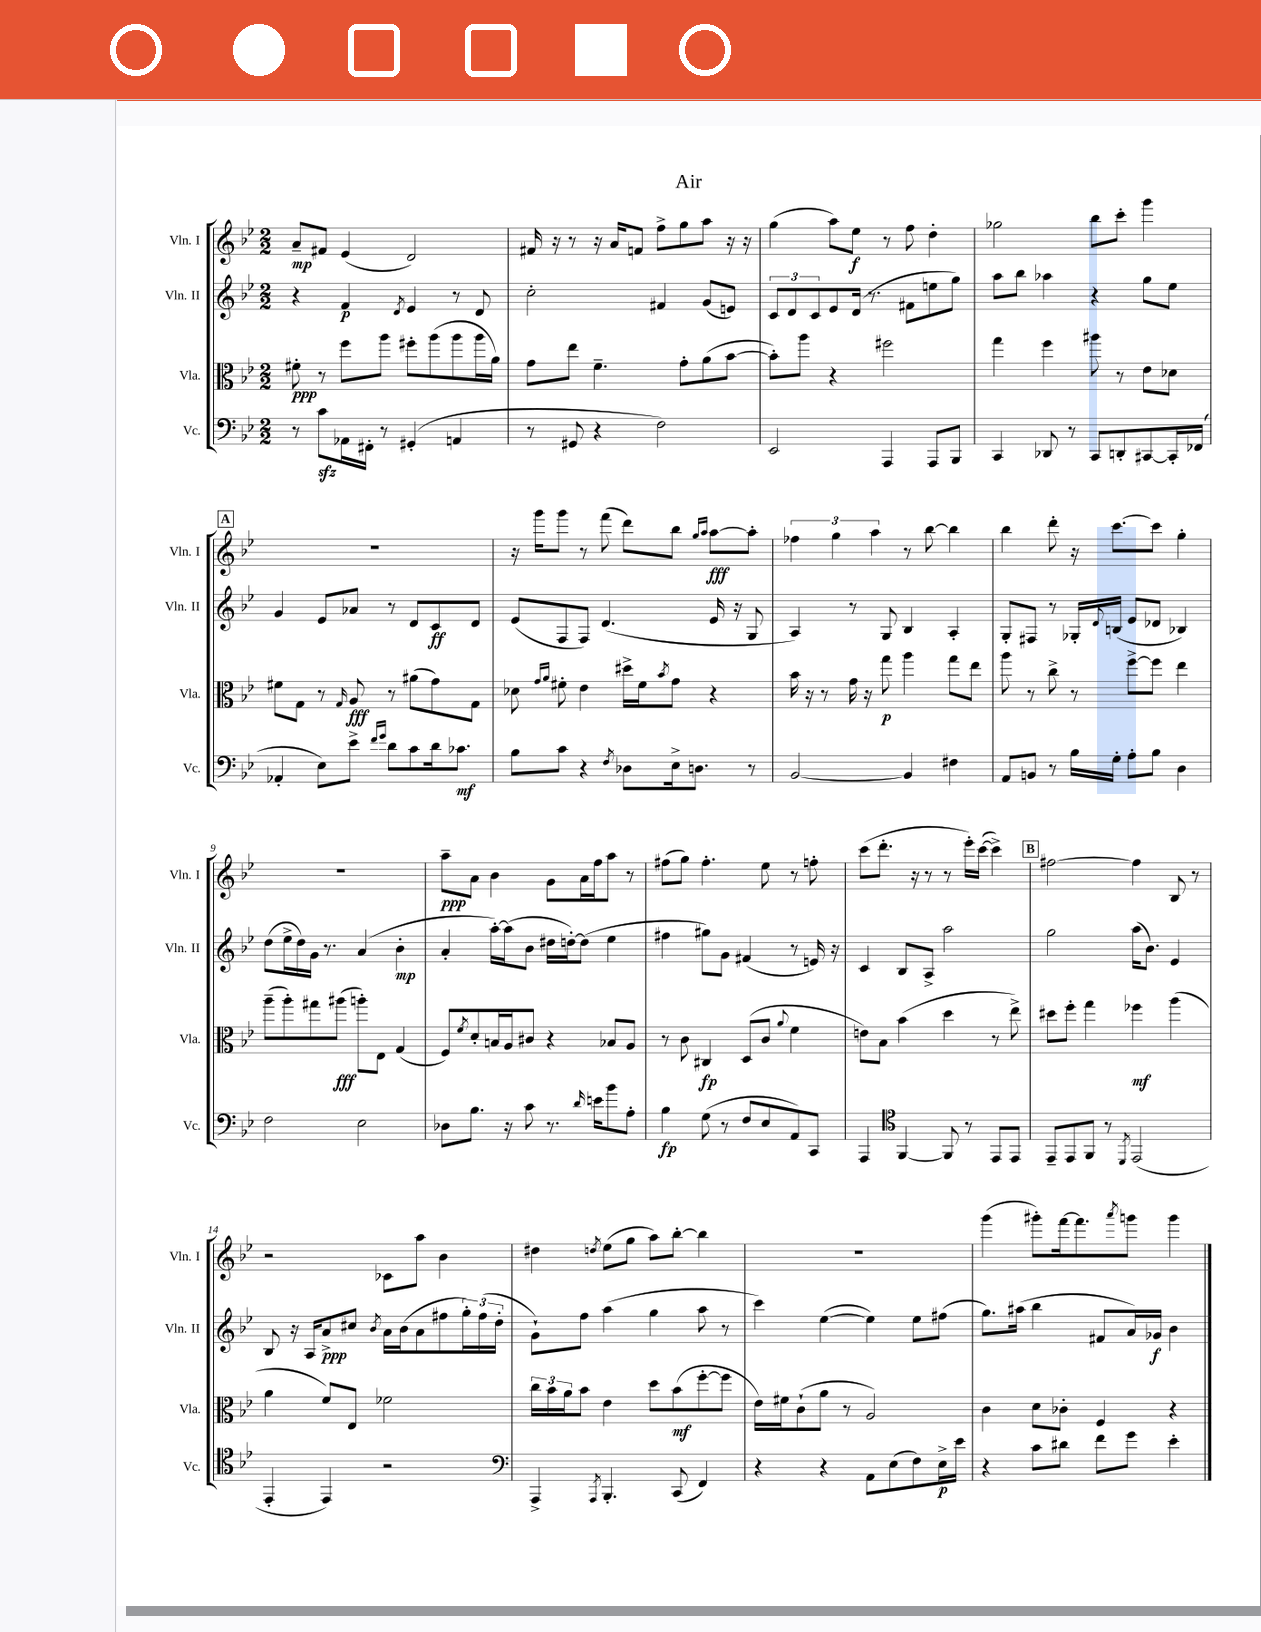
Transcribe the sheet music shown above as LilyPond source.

\header { title = "Air" }
<<
\new StaffGroup <<
\new Staff = "s0" \with { instrumentName = "Vln. I" shortInstrumentName = "Vln. I" } {
    \clef treble \key bes \major \numericTimeSignature \time 2/2
    a'8--\mp fis'8 ees'4( d'2) |
    fis'16 r16 r8 r16 a'16 f'8 f''8-> g''8 a''8 r16 r16 |
    g''4( a''8) ees''8\f r8 f''8 d''4-. |
    ges''2 bes''8 c'''8-. g'''4 |
    \mark \markup { \box "A" } R1 |
    r16 g'''16 g'''8 r8 f'''8( d'''8) bes''8 \grace { g''16 a''16 } a''8~\fff a''8-. |
    \tuplet 3/2 { fes''4 g''4 a''4 } r8 bes''8~ bes''4 |
    bes''4 d'''8-. r16 c'''8.~ c'''8 g''4-. |
    R1 |
    a''8--\ppp a'8 bes'4 g'8 a'16 f''16 a''8 r8 |
    fis''8( g''8) fis''4.-. ees''8 r8 f''8-. |
    c'''8( d'''8.-. r16 r8 r8 ees'''16-.) c'''16~( c'''4->) |
    \mark \markup { \box "B" } fis''2~ fis''4 bes8 r8 |
    r2 ces'8 a''8 bes'4 |
    dis''4 \acciaccatura { d''8 } ees''8( g''8 a''8) bes''8~-. bes''4 |
    R1 |
    g'''4( gis'''8-.) f'''16~ f'''8. \acciaccatura { a'''8 } g'''8 g'''4 \bar "|." |
}
\new Staff = "s1" \with { instrumentName = "Vln. II" shortInstrumentName = "Vln. II" } {
    \clef treble \key bes \major \numericTimeSignature \time 2/2
    r4 f'4\p \acciaccatura { d'8 } ees'4 r8 d'8 |
    c''2-. fis'4 g'8( e'8) |
    \tuplet 3/2 { c'8 d'8 c'8 } ees'8 d'16( r8. fis'8 e''8 g''8) |
    a''8 bes''8 aes''4 r4 g''8 ees''8 |
    \mark \markup { \box "A" } g'4 ees'8 aes'8 r8 d'8 c'8\ff d'8 |
    ees'8( f8 f8) d'4.( ees'16 r16 g8 |
    a4) r8 g8 bes4 a4-. |
    g8-. fis8 r8 ges16-. \appoggiatura { d'8 } b16( ees'8 des'8 bes4) |
    d''8( ees''16-> d''16) g'16 r8. a'4( bes'4-.\mp |
    a'4-. a''16~-.) a''16( bes'8 dis''16 d''16~-.) d''8( ees''4 |
    fis''4 gis''8) g'8 fis'4( r8 e'16) r16 |
    c'4 bes8 a8-> a''2 |
    \mark \markup { \box "B" } g''2 a''16( bes'8.) ees'4 |
    bes8 r16 a16 a'8->\ppp cis''8 \acciaccatura { bes'8 } a'16 bes'16( a'8 fis''8 \tuplet 3/2 { g''16-.) fis''16( d''16-. } |
    g'8-!) f''8 a''4( g''4 a''8 r8 |
    c'''4) ees''4~( ees''4) ees''8 fis''8( |
    g''8.) ais''16( bes''4 fis'8 a'16) ges'16\f bes'4 \bar "|." |
}
\new Staff = "s2" \with { instrumentName = "Vla." shortInstrumentName = "Vla." } {
    \clef alto \key bes \major \numericTimeSignature \time 2/2
    fis'8-.\ppp r8 f''8 a''8 fis''8-. a''8( a''8 a''16 a'16) |
    g'8 ees''8 f'4.-- g'8-. a'8( bes'8~ |
    bes'8-.) a''8 r4 fis''2 |
    g''4 f''4 ais''8 r8 ees'8 des'8 |
    \mark \markup { \box "A" } fis'8 g8 r8 \grace { g16 } a8\fff r8 ais'8( g'8) g8 |
    des'8 \grace { g'16 a'16 } fis'8-. ees'4 dis''16-> fis'16 \acciaccatura { bes'8 } g'8 r4 |
    bes'16 r16 r8 g'16 r16 g''8\p a''4 g''8 ees''8 |
    a''8 r8 c''8-> r8 f''8~-> f''8 ees''4 |
    a''8--( a''8-.) gis''8 ais''8\fff( a''8-.) ees8 g4( |
    f8) \acciaccatura { f'8 } d'8-. b16 a16 cis'8 r4 bes8 a8 |
    r8 c'8 cis4\fp d8( c'8 \appoggiatura { a'8 } f'4 |
    e'8) bes8 bes'4( d''4 r8 ees''8->) |
    \mark \markup { \box "B" } dis''8 f''8-. g''4 fes''4\mf a''4( |
    a'4 f'8) ees8 fes'2 |
    \tuplet 3/2 { c''16 bes'16 a'16 } bes'8 ees'4 d''8 bes'8\mf( f''8~-. f''8 |
    ees'16) fis'16 c'8-!( a'8 r8 a2) |
    c'4 d'8 ces'8-. f4 r4 \bar "|." |
}
\new Staff = "s3" \with { instrumentName = "Vc." shortInstrumentName = "Vc." } {
    \clef bass \key bes \major \numericTimeSignature \time 2/2
    r8 c'8\sfz aes,16 fis,16-. r8 gis,4-.( a,4 |
    r8 gis,8 r4 f2) |
    ees,2 a,,4 a,,8 bes,,8 |
    c,4 des,8 r8 c,8 d,8-. cis,8~ cis,16-. fes,16( |
    \mark \markup { \box "A" } aes,4-. ees8) ees'8-> \grace { f'16 g'16 } d'8 c'8 d'16 ces'8.\mf |
    bes8 c'8 r4 \acciaccatura { f8 } des8 ees16-> d8. r8 |
    bes,2~ bes,4 fis4 |
    a,8 b,8 r8 bes16 g16-. a8-. bes8 d4 |
    f2 ees2 |
    des8 bes8. r16 c'8 r8. \grace { d'16 } e'16 bes'8 a8-. |
    bes4\fp g8( r8 f8 ees8 a,8) c,8 |
    a,,4 \clef tenor f,4~ f,8 r8 ees,8 ees,8 |
    \mark \markup { \box "B" } ees,8-- ees,8 f,8 r8 \acciaccatura { d,8 } ees,2( |
    ees,4-. ees,4) r2 |
    \clef bass a,,4-> \acciaccatura { a,,8 } bes,,4.-. c,8( f,4) |
    r4 r4 a,8 ees8( f8) ees16->\p ees'16 |
    r4 c'8 dis'8 f'8 g'8 ees'4-. \bar "|." |
}
>>
>>
